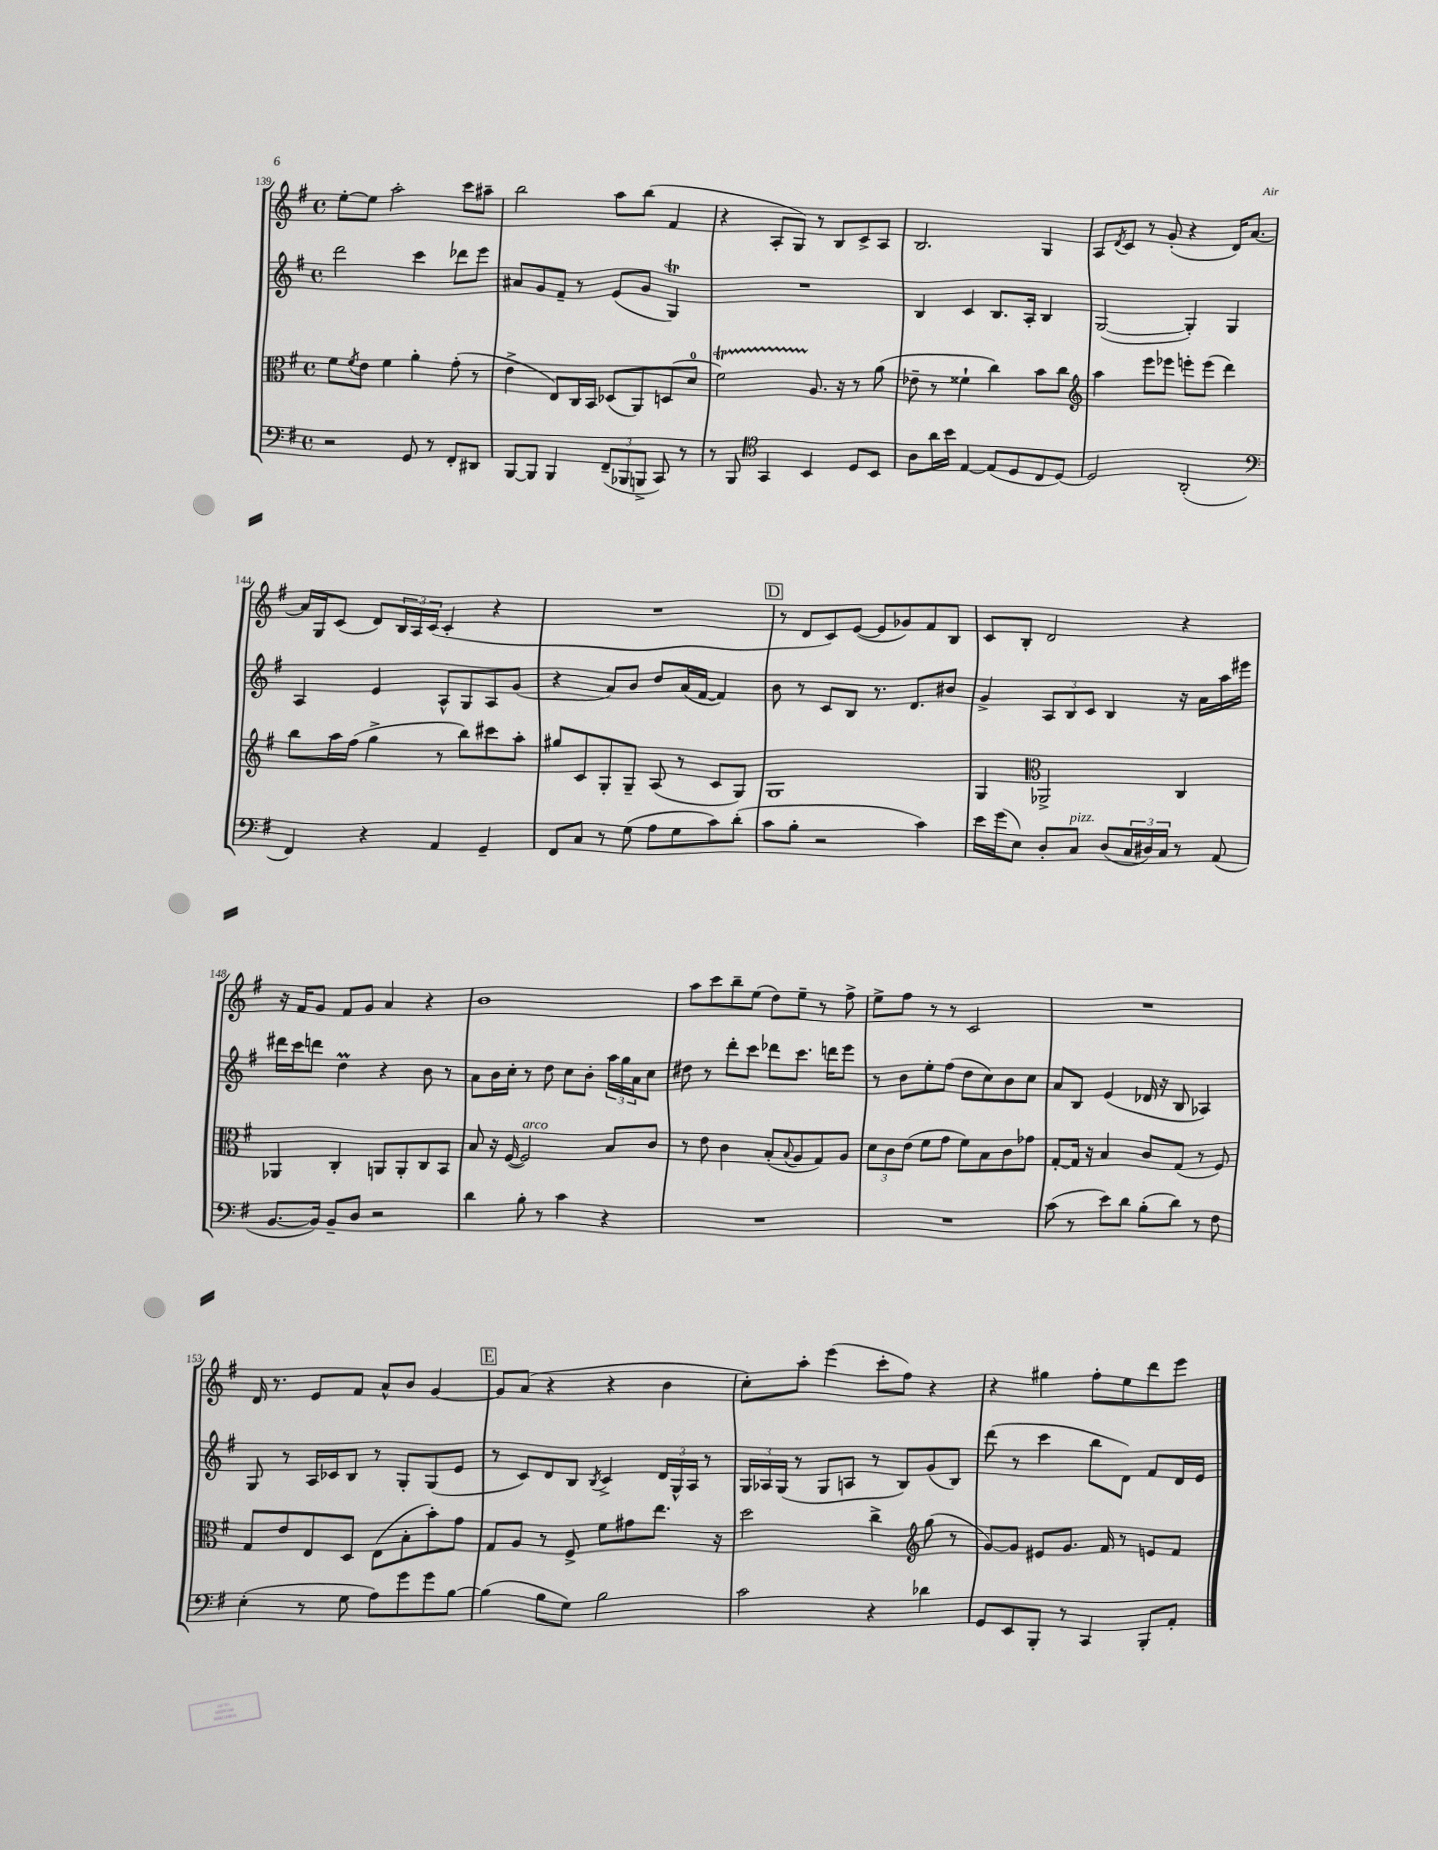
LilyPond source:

<<
\new StaffGroup <<
\new Staff = "s0" {
    \clef treble \key g \major \defaultTimeSignature \time 4/4
    e''8~-. e''8 a''2-. c'''8 ais''8-- |
    b''2 a''8 b''8( fis'4 |
    r4 a8-. g8) r8 b8 c'8-> a8 |
    b2. g4 |
    a8 \acciaccatura { d'8 } c'8 r8 g'8-.( r4 d'16) a'8.~ |
    a'16 g16 c'8( d'8) \tuplet 3/2 { b16 a16 c'16( } c'4-. r4 |
    R1 |
    \mark \markup { \box "D" } r8 d'8 c'8) e'8~( e'8 ges'8) fis'8 b8 |
    c'8 b8-. d'2 r4 |
    r16 fis'16 g'8 fis'8 g'8 a'4 r4 |
    b'1 |
    a''8 c'''8 b''8-- e''8( d''8) e''8-- r8 fis''8-> |
    e''8-> fis''8 r8 r8 c'2 |
    R1 |
    d'16 r8. e'8 fis'8 a'8-^ b'8 g'4~ |
    \mark \markup { \box "E" } g'8 a'8( r4 r4 b'4 |
    c''8-.) a''8-. e'''4( c'''8-. fis''8) r4 |
    r4 gis''4 fis''8-. e''8 d'''8 e'''8 \bar "|." |
}
\new Staff = "s1" {
    \clef treble \key g \major \defaultTimeSignature \time 4/4
    d'''2 c'''4 des'''8 e'''8 |
    ais'8 g'8 fis'8-- r8 e'8( g'8 g4\trill) |
    R1 |
    b4 c'4 b8. a16-. b4 |
    g2~( g4-.) g4 |
    a4 e'4 a8-^ g8 a8 g'8( |
    r4 a'8) b'8 d''8 a'16( fis'16~ fis'4) |
    \mark \markup { \box "D" } b'8 r8 c'8 b8 r8. d'8. bis'8 |
    g'4-> \tuplet 3/2 { a8 b8 c'8 } b4 r16 a'16 a''16 eis'''16 |
    dis'''16 c'''16 d'''8 d''4\prall r4 b'8 r8 |
    a'8 b'16 c''16-. r8 d''8 c''8 b'8-. \tuplet 3/2 { a''16 g''16 a'16 } c''8 |
    dis''8 r8 d'''8-. c'''8 des'''8 c'''8. d'''16 e'''8 |
    r8 b'8 e''8-. fis''8( d''8 c''8) b'8 c''8 |
    a'8 b8 e'4( des'16 r16 b8 aes4) |
    g8 r8 a16 ces'16 b8 r8 g8-. g8( e'8 |
    \mark \markup { \box "E" } r8 c'8) d'8 b8 \acciaccatura { b8 } c'4-> \tuplet 3/2 { d'16 g16-^ a16 } r8 |
    \tuplet 3/2 { g16 aes16 g16( } r8 g8 a8 r8 b8) g'8( b8) |
    d'''8( r8 c'''4 b''8 d'8) fis'8 d'16 e'16 \bar "|." |
}
\new Staff = "s2" {
    \clef alto \key g \major \defaultTimeSignature \time 4/4
    fis'8 \acciaccatura { fis'8 } e'8 fis'4 a'4-. g'8-.( r8 |
    e'4-> e8) c16 b,16 des8( a,8) d8( d'8-0 |
    fis'2\startTrillSpan) a8.\stopTrillSpan r16 r8 a'8( |
    ees'8-- r8 fisis'4-! c''4) b'8 c''8 |
    \clef treble a''4 e'''8 ees'''8 e'''8-. e'''8( d'''4) |
    b''8 a''16 fis''16( g''4-> r8 b''8) cis'''8 a''8-. |
    gis''8 c'8 g8-. g8-- a8( r8 c'8 g8) |
    \mark \markup { \box "D" } g1 |
    g4 \clef alto aes,2-> c4 |
    aes,4 c4-. a,8 a,8-. c8 b,8 |
    b8 r16 fis16~( fis2^\markup { \italic "arco" }) b8 c'8 |
    r8 e'8 c'4 b8-.( \appoggiatura { b8 } a8 g8) a8 |
    \tuplet 3/2 { d'8 c'8 e'8( } fis'8 g'8 fis'8) b8 c'8 ges'8 |
    g8~-. g16 r16 b4 c'8 g8( r8 fis8) |
    g8 e'8 e8 d8 e8( b8-. b'8-.) g'8 |
    \mark \markup { \box "E" } g8 a8 r8 fis8-> fis'8 gis'8 e''8. r16 |
    d''2 c''4-> \clef treble g''8( r8 |
    g'8~) g'8 eis'8 g'8. fis'16 r8 e'8 fis'8 \bar "|." |
}
\new Staff = "s3" {
    \clef bass \key g \major \defaultTimeSignature \time 4/4
    r2 g,8 r8 fis,8-. dis,8 |
    b,,8~ b,,8 b,,4 \tuplet 3/2 { fis,8--( bes,,8 b,,8-> } c,8) r8 |
    r8 b,,8 \clef tenor g,4 b,4 d8 b,8 |
    a8 a'16 b'16 e4~ e8( d8 c8 d8~) |
    d2 a,2-.( |
    \clef bass fis,4) r4 a,4 g,4-- |
    fis,8 c8 r8 g8( a8 g8 c'8) d'8-.( |
    \mark \markup { \box "D" } c'8 b8-. r2 c'4) |
    e'16 g'16( e8) d8-. c8^\markup { \italic "pizz." } d8( \tuplet 3/2 { c16 dis16) c16 } r8 a,8( |
    b,8.~ b,16) b,8-- d8 r2 |
    d'4 b8-. r8 c'4 r4 |
    R1 |
    R1 |
    c'8( r8 e'8) d'8 b8-.( d'8) r8 fis8 |
    e4-.( r8 g8 a8) g'8 g'8 b8~ |
    \mark \markup { \box "E" } b4( b8 g8) b2 |
    c'2 r4 des'4 |
    g,8 e,8 b,,8-. r8 c,4 b,,8-. a,8-. \bar "|." |
}
>>
>>
\layout { \context { \Score currentBarNumber = #139 } }
